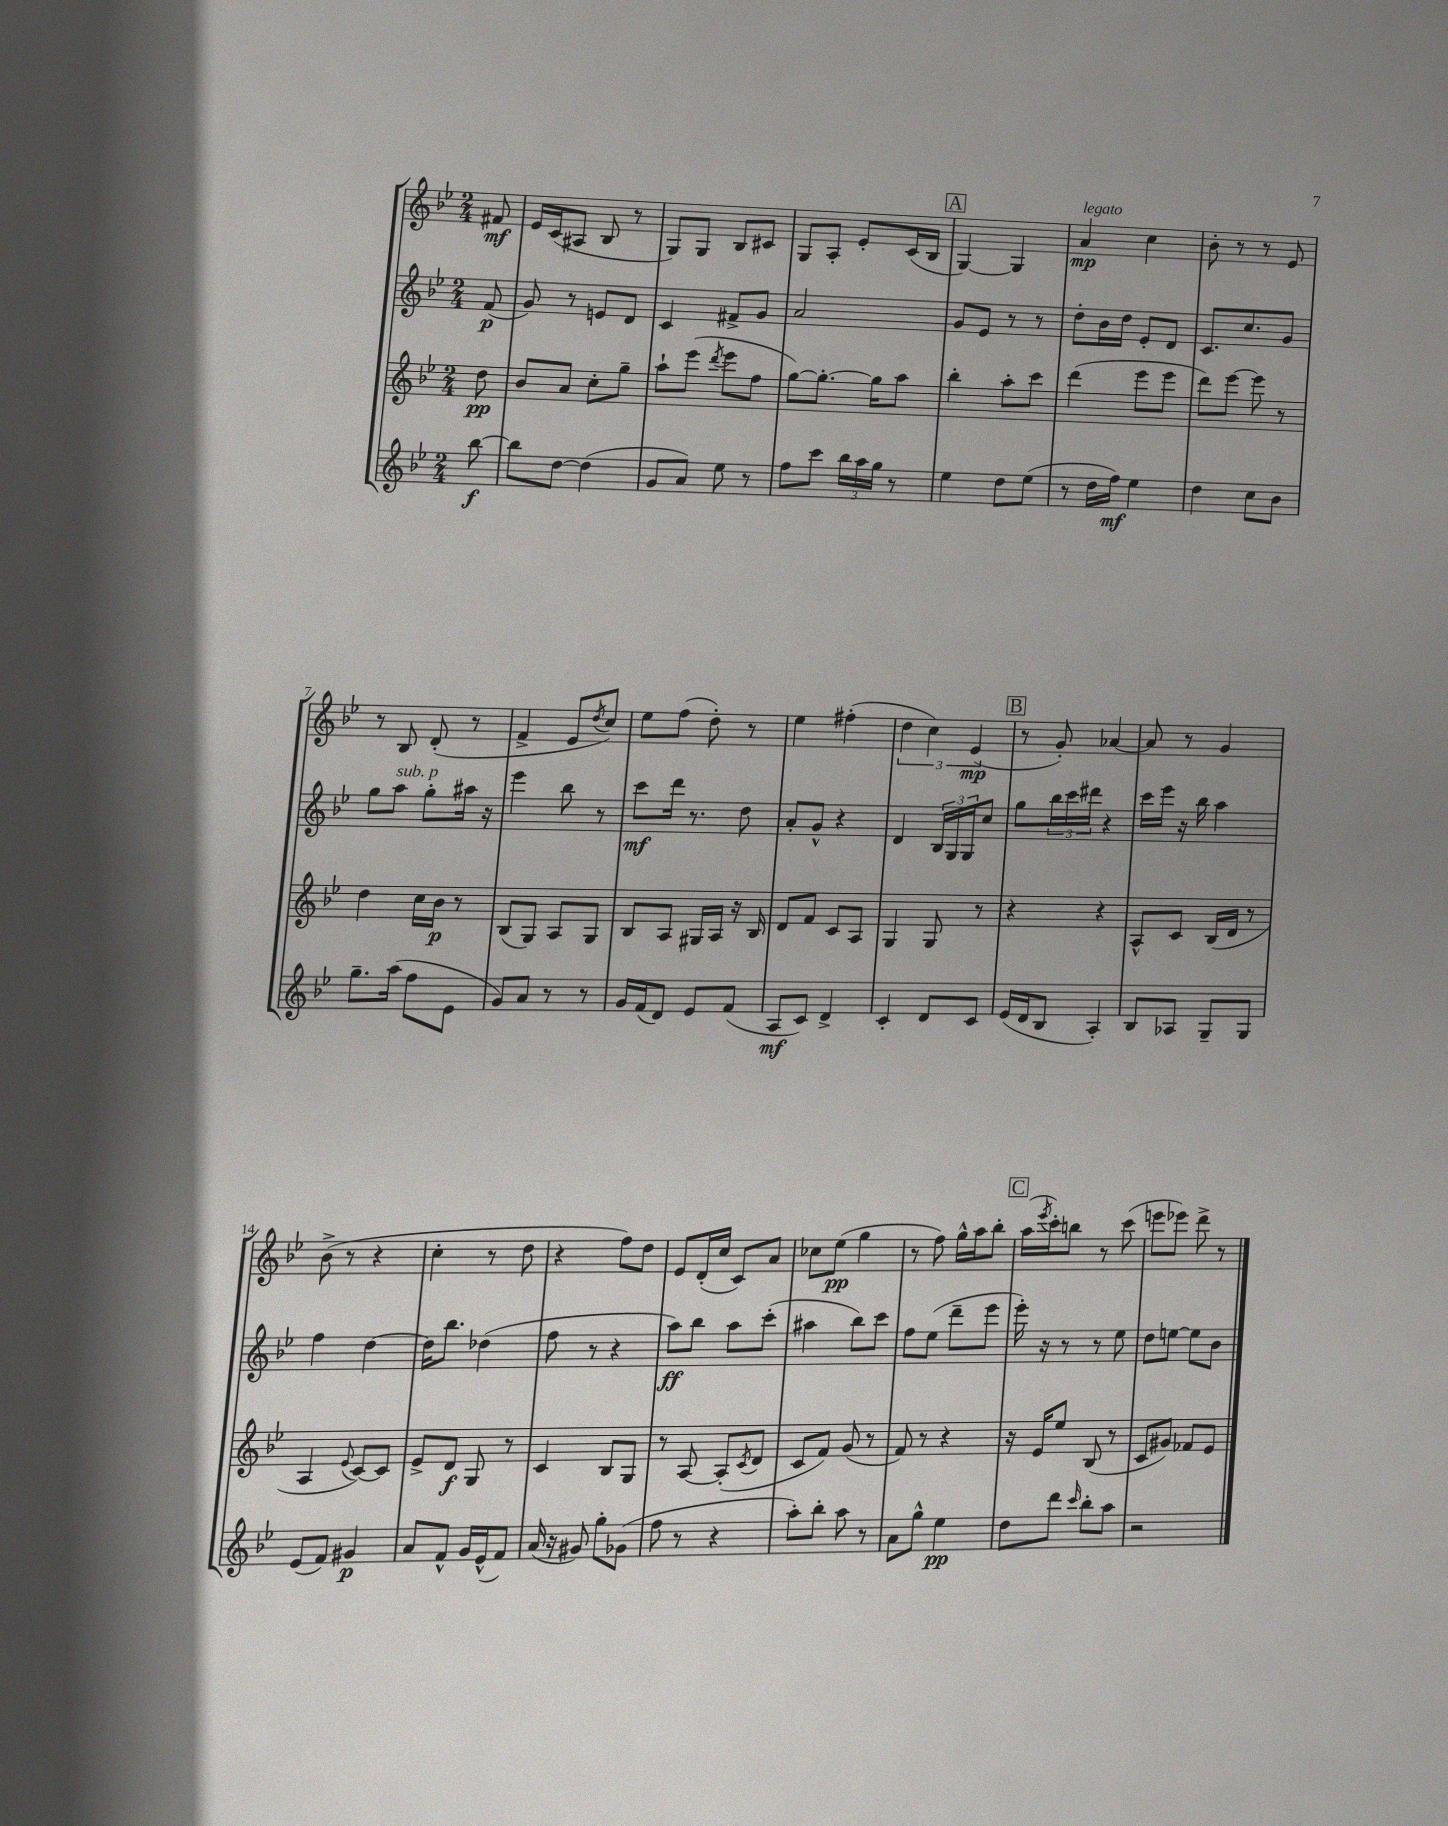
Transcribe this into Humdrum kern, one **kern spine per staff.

**kern	**dynam	**kern	**dynam	**kern	**dynam	**kern	**dynam
*part4	*part4	*part3	*part3	*part2	*part2	*part1	*part1
*staff4	*staff4	*staff3	*staff3	*staff2	*staff2	*staff1	*staff1
*clefG2	*	*clefG2	*	*clefG2	*	*clefG2	*
*k[b-e-]	*	*k[b-e-]	*	*k[b-e-]	*	*k[b-e-]	*
*M2/4	*	*M2/4	*	*M2/4	*	*M2/4	*
=	=	=	=	=	=	=	=
[8bb-\	f	8dd\	pp	(8f/	p	8f#X/	mf
=1	=1	=1	=1	=1	=1	=1	=1
8bb-\L]	.	8b-/L	.	8g/)	.	16e-/LL	.
.	.	.	.	.	.	(16c/J	.
[8dd\J	.	8a/J	.	8r	.	8A#X/J	.
(4dd\]	.	8cc'\L	.	8en/L	.	8B-/	.
.	.	8gg~\J	.	8d/J	.	8r	.
=2	=2	=2	=2	=2	=2	=2	=2
8g/L	.	8aa`\L	.	4c/	.	8G/L)	.
8a/J)	.	(8eee-\J	.	.	.	8G/J	.
.	.	8qddd/	.	.	.	.	.
8ee-\	.	8eee-\L	.	8f#X^/L	.	8B-/L	.
8r	.	8ff\J	.	8g/J	.	8c#X/J	.
=3	=3	=3	=3	=3	=3	=3	=3
8ff\L	.	[8gg\L)	.	2a/	.	8G/L	.
8ccc\J	.	8.gg'\J_	.	.	.	8A'/J	.
24bb-\LL	.	.	.	.	.	8e-'/L	.
24aa\	.	.	.	.	.	.	.
.	.	16gg\KL]	.	.	.	.	.
24gg\JJ	.	.	.	.	.	.	.
8r	.	8aa\J	.	.	.	(16c/L	.
.	.	.	.	.	.	16B-/JJ	.
!!LO:REH:place=s1:t=A
=4	=4	=4	=4	=4	=4	=4	=4
4ee-\	.	4bb-'\	.	8g/L	.	[4G/)	.
.	.	.	.	8e-/J	.	.	.
8dd\L	.	8aa'\L	.	8r	.	4G/]	.
(8ee-\J	.	8ccc\J	.	8r	.	.	.
=5	=5	=5	=5	=5	=5	=5	=5
!	!	!	!	!	!	!LO:TX:a:i:t=legato	!
8r	.	(4ddd\	.	8dd'\L	.	4a/	mp
16dd\LL	.	.	.	16b-\L	.	.	.
16ff\JJ)	mf	.	.	16dd\JJ	.	.	.
4ee-\	.	8eee-\L	.	8e-'/L	.	4cc\	.
.	.	8eee-\J	.	8d/J	.	.	.
=6	=6	=6	=6	=6	=6	=6	=6
4dd\	.	8ddd\L)	.	8.c/L	.	8b-'\	.
.	.	[8eee-\J	.	.	.	8r	.
.	.	.	.	8.cc/	.	.	.
8cc\L	.	8eee-\]	.	.	.	8r	.
8b-\J	.	8r	.	8g/J	.	8e-/	.
!!LO:LB:g=z
=7	=7	=7	=7	=7	=7	=7	=7
8.gg~\L	.	4dd\	.	8gg\L	.	8r	.
!	!	!	!	!LO:TX:a:i:t=sub. p	!	!	!
.	.	.	.	8aa\J	.	8B-/	.
(16aa\Jk	.	.	.	.	.	.	.
8ff\L	.	16cc\LL	.	8gg'\L	.	(8d'/	.
.	.	16b-\JJ	p	.	.	.	.
8e-\J	.	8r	.	16aa#X\Jk	.	8r	.
.	.	.	.	16r	.	.	.
=8	=8	=8	=8	=8	=8	=8	=8
8g/L)	.	(8B-/L	.	4eee-\	.	4f^/	.
8a/J	.	8G/J)	.	.	.	.	.
8r	.	8A/L	.	8bb-\	.	8e-/L	.
.	.	.	.	.	.	8qdd/	.
8r	.	8G/J	.	8r	.	8cc/J)	.
=9	=9	=9	=9	=9	=9	=9	=9
16g/LL	.	8B-/L	.	8ccc\L	mf	8ee-\L	.
(16f/J	.	.	.	.	.	.	.
8d/J)	.	8A/J	.	16ddd\Jk	.	(8ff\J	.
.	.	.	.	8.r	.	.	.
8e-/L	.	16G#X/LL	.	.	.	8dd'\)	.
.	.	16A/JJ	.	.	.	.	.
(8f/J	.	16r	.	8dd\	.	8r	.
.	.	16B-/	.	.	.	.	.
=10	=10	=10	=10	=10	=10	=10	=10
8A/L	mf	8d/L	.	8a'/L	.	4ee-\	.
8c/J)	.	8f/J	.	8g^^/J	.	.	.
4d^/	.	8c/L	.	4r	.	(4ff#X'\	.
.	.	8A/J	.	.	.	.	.
=11	=11	=11	=11	=11	=11	=11	=11
4c'/	.	4G/	.	4d/	.	6dd\	.
.	.	.	.	.	.	6cc\)	.
8d/L	.	8G/	.	24B-/LL	.	.	.
.	.	.	.	24G/	.	.	.
.	.	.	.	24G/J	.	(6e-/	mp
8c/J	.	8r	.	8cc/J	.	.	.
!!LO:REH:place=s1:t=B
=12	=12	=12	=12	=12	=12	=12	=12
(16e-/LL	.	4r	.	8gg\L	.	8r	.
16d/J	.	.	.	.	.	.	.
8B-/J	.	.	.	24bb-\L	.	8g'/)	.
.	.	.	.	24ccc\	.	.	.
.	.	.	.	24ddd#X\JJ	.	.	.
4A'/)	.	4r	.	4r	.	[4a-X/	.
=13	=13	=13	=13	=13	=13	=13	=13
8B-/L	.	8A^^/L	.	16ccc\LL	.	8a-/]	.
.	.	.	.	16eee-\JJ	.	.	.
8A-X/J	.	8c/J	.	16r	.	8r	.
.	.	.	.	16bb-\	.	.	.
8G~/L	.	(16B-/LL	.	4aa\	.	4g/	.
.	.	16d/JJ	.	.	.	.	.
8G/J	.	8r	.	.	.	.	.
!!LO:LB:g=z
=14	=14	=14	=14	=14	=14	=14	=14
(8e-/L	.	4A/	.	4ff\	.	(8b-^\	.
8f/J)	.	.	.	.	.	8r	.
.	.	8qqe-/	.	.	.	.	.
4g#X/	p	[8c/L)	.	[4dd\	.	4r	.
.	.	8c/J]	.	.	.	.	.
=15	=15	=15	=15	=15	=15	=15	=15
8a/L	.	8e-^/L	.	16dd\KL]	.	4cc'\	.
.	.	.	.	8.bb-\J	.	.	.
8f^^/J	.	8d/J	f	.	.	.	.
16g/LL	.	8G/	.	(4dd-X\	.	8r	.
(16e-^^/J	.	.	.	.	.	.	.
8f/J)	.	8r	.	.	.	8dd\	.
=16	=16	=16	=16	=16	=16	=16	=16
(16a/	.	4c/	.	8ff\	.	4r	.
16r	.	.	.	.	.	.	.
8g#X/)	.	.	.	8r	.	.	.
8gg'\L	.	8B-/L	.	4r	.	8ff\L)	.
(8g-X\J	.	8G/J	.	.	.	8dd\J	.
=17	=17	=17	=17	=17	=17	=17	=17
8ff\	.	8r	.	8aa\L)	ff	8e-/L	.
8r	.	[8A/	.	8bb-\J	.	(16d'/L	.
.	.	.	.	.	.	16cc/JJ	.
4r	.	(8A'/L]	.	8aa\L	.	8c/L)	.
.	.	8qc/	.	.	.	.	.
.	.	8d/J	.	(8ccc'\J	.	8a/J	.
=18	=18	=18	=18	=18	=18	=18	=18
8aa'\L)	.	8c/L	.	4aa#X\	.	8cc-X\L	.
8bb-'\J	.	8f/J)	.	.	.	(8ee-\J	pp
8aa\	.	(8g/	.	8bb-\L)	.	4gg\	.
8r	.	8r	.	8ccc\J	.	.	.
=19	=19	=19	=19	=19	=19	=19	=19
8a\L	.	8f/)	.	8ff\L	.	8r	.
8gg^^\J	.	8r	.	(8ee-\J	.	8ff\)	.
4ee-\	pp	4r	.	8ddd~\L	.	16gg^^\LL	.
.	.	.	.	.	.	16aa\J	.
.	.	.	.	8eee-\J	.	8bb-'\J	.
!!LO:REH:place=s1:t=C
=20	=20	=20	=20	=20	=20	=20	=20
8dd\L	.	16r	.	16eee-'\)	.	(16aa\LL	.
.	.	.	.	.	.	8qeee-/	.
.	.	16e-/KL	.	16r	.	16ccc'\J)	.
8ddd\J	.	8ee-/J	.	8r	.	8bbn\J	.
16qqccc/	.	.	.	.	.	.	.
8bb-'\L	.	(8B-/	.	8r	.	8r	.
8aa\J	.	8r	.	8ee-\	.	(8ccc\	.
=21	=21	=21	=21	=21	=21	=21	=21
2r	.	8c/L	.	8dd\L	.	8eeen\L	.
.	.	8g#X/J)	.	[8een\J	.	8eee-X\J)	.
.	.	8f-X/L	.	8ee\L]	.	8ddd^\	.
.	.	8e-/J	.	8b-\J	.	8r	.
==	==	==	==	==	==	==	==
*-	*-	*-	*-	*-	*-	*-	*-
